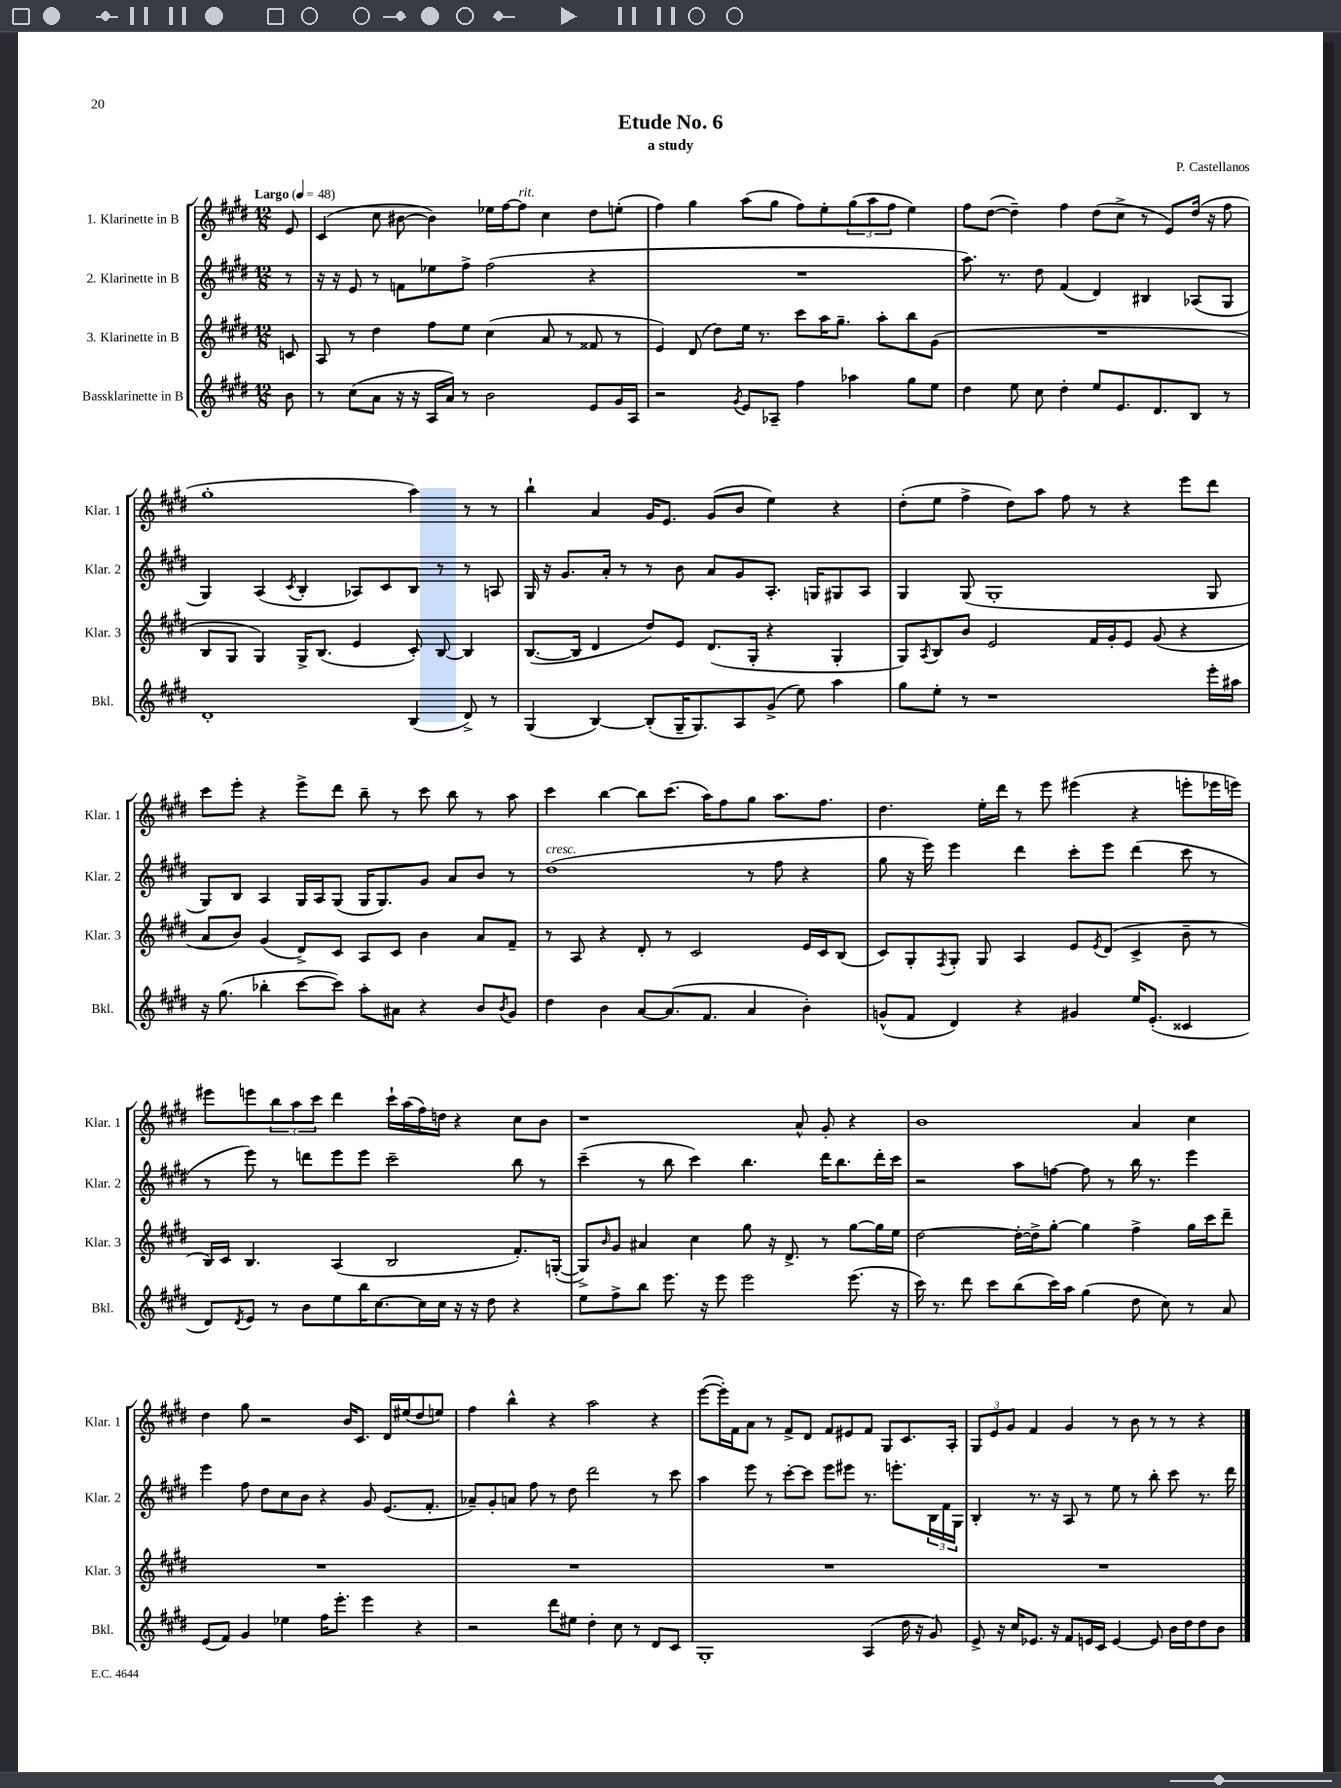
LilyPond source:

\header { title = "Etude No. 6" composer = "P. Castellanos" subtitle = "a study" }
<<
\new StaffGroup <<
\new Staff = "s0" \with { instrumentName = "1. Klarinette in B" shortInstrumentName = "Klar. 1" } {
    \clef treble \key e \major \numericTimeSignature \time 12/8 \partial 8 \tempo "Largo" 4 = 48
    e'8 |
    cis'4( cis''8 bis'8~ bis'4) ees''16 fis''16~ fis''8^\markup { \italic "rit." } cis''4 dis''8 e''8-.( |
    fis''4) gis''4 a''8( gis''8 fis''8) e''8-. \tuplet 3/2 { gis''8( a''8 fis''8 } e''4) |
    fis''8 dis''8~( dis''4--) fis''4 dis''8( cis''8-> r8 e'8) dis''16( r16 fis''8 |
    gis''1-. a''4) r8 r8 |
    b''4-! a'4 gis'16 e'8. gis'8( b'8 e''4) r4 |
    dis''8-.( e''8 fis''4-> dis''8) a''8 fis''8 r8 r4 e'''8 dis'''8 |
    cis'''8 e'''8-. r4 e'''8-> dis'''8 b''8-- r8 cis'''8 b''8 r8 a''8 |
    cis'''4 b''4~ b''8 cis'''8.( a''16) fis''8 gis''8 a''8. fis''8. |
    dis''4. e''16-. dis'''16 r8 e'''8 eis'''4( r4 e'''8-. ees'''16 e'''16) |
    eis'''8 e'''8 \tuplet 3/2 { b''8 a''8 cis'''8 } dis'''4 cis'''16-! a''16( fis''16) d''16 r4 cis''8 b'8 |
    r1 a'8-^ gis'8-. r4 |
    b'1 a'4 cis''4 |
    dis''4 gis''8 r2 b'16 cis'8. dis'16 eis''16( dis''8 e''8) |
    fis''4 b''4-^ r4 a''2 r4 |
    e'''8~( e'''16-.) fis'16 a'8 r8 fis'8-> dis'8 fis'8 eis'8 fis'8 gis8 cis'8. a16-. |
    \tuplet 3/2 { gis8 e'8 gis'8 } fis'4 gis'4 r8 b'8 r8 r8 r4 \bar "|." |
}
\new Staff = "s1" \with { instrumentName = "2. Klarinette in B" shortInstrumentName = "Klar. 2" } {
    \clef treble \key e \major \numericTimeSignature \time 12/8 \partial 8
    r8 |
    r16 r16 e'8 r8 f'8 ees''8 fis''8-> fis''2( r4 |
    R1. |
    a''8.) r8. dis''8 fis'4( dis'4) bis4 aes8( gis8 |
    gis4) a4( \acciaccatura { cis'8 } b4-. aes8) cis'8 b8 r8 r8 a8 |
    gis16 r16 gis'8. a'16-. r8 r8 b'8 a'8 gis'8 a8.-. g16 gis8 a8 |
    gis4 gis8( gis1-. gis8 |
    gis8) b8 a4 gis16 a16 gis8( gis16 gis8.) gis'8 a'8 b'8 r8 |
    dis''1^\markup { \italic "cresc." }( r8 fis''8 r4 |
    gis''8 r16 e'''16) e'''4 dis'''4 cis'''8-. e'''8 dis'''4( cis'''8 r8 |
    r8 e'''8) r8 d'''8 e'''8 e'''8 cis'''2-- b''8 r8 |
    cis'''4--( r8 b''8 cis'''4) b''4. dis'''16 b''8. dis'''16-. cis'''16 |
    r2 a''8 f''8~ f''8 r8 b''16 r8. e'''4 |
    e'''4 fis''8 dis''8 cis''8 b'8 r4 gis'8 e'8.( fis'8.-. |
    aes'8--) gis'8-. a'8 fis''8 r8 dis''8 dis'''2 r8 cis'''8 |
    a''4 e'''8 r8 cis'''8~-. cis'''8 e'''8 eis'''8 r8. e'''8.-. \tuplet 3/2 { b16 fis'16 gis16 } |
    b4-. r8. r16 a8 r8 e''8 r8 b''8-. cis'''8 r8. dis'''16 \bar "|." |
}
\new Staff = "s2" \with { instrumentName = "3. Klarinette in B" shortInstrumentName = "Klar. 3" } {
    \clef treble \key e \major \numericTimeSignature \time 12/8 \partial 8
    c'8 |
    a8 r8 dis''4 fis''8 e''8 cis''4( a'8 r8 fisis'8 r8 |
    e'4) dis'8( dis''8) e''16 r8. cis'''8 a''16 gis''8.-- a''8-. b''8 gis'8( |
    R1. |
    b8 gis8 gis4) gis16-> b8.( e'4 cis'8-.) b8~ b4 |
    b8.~( b16 dis'4 dis''8) e'8 dis'8.( gis16-. r4 gis4-. |
    gis8) \acciaccatura { a8 } b8 b'8 e'2 fis'16 gis'16-. e'8 gis'8( r4 |
    a'8 b'8) gis'4( dis'8->) cis'8 a8 cis'8 b'4 a'8 fis'8-- |
    r8 a8 r4 dis'8-. r8 cis'2 e'16 cis'16 b8( |
    cis'8) gis8-. \acciaccatura { fis8 } gis8-. gis8 a4 e'8 \acciaccatura { e'8 } dis'8( cis'4-> b'8-- r8 |
    b16) cis'16 b4. a4( b2 fis'8.-.) g16~-.( |
    g8->) \grace { b'16 } gis'8 ais'4 cis''4 gis''8 r16 dis'8.-> r8 gis''8~ gis''16 e''16 |
    dis''2~ dis''16~-. dis''16-> gis''8~-. gis''4 fis''4-> gis''16 cis'''16 dis'''8-- |
    R1. |
    R1. |
    R1. |
    R1. \bar "|." |
}
\new Staff = "s3" \with { instrumentName = "Bassklarinette in B" shortInstrumentName = "Bkl." } {
    \clef treble \key e \major \numericTimeSignature \time 12/8 \partial 8
    b'8 |
    r8 cis''8( a'8 r16 r16 a16 a'16) r8 b'2 e'8 gis'16 a16 |
    r2 \acciaccatura { gis'8 } e'8 aes8-- fis''4 aes''4 gis''8 e''8 |
    dis''4 e''8 cis''8 dis''4-. e''8 e'8. dis'8. b8 r8 |
    dis'1-. b4( dis'8->) r8 |
    gis4( b4~) b8-.( gis16-- gis8.) a8 gis'8->( e''8) a''4 |
    gis''8 e''8-. r8 r1 e'''16-. ais''16 |
    r16 gis''8.( bes''4-. cis'''8~ cis'''8) a''8-. ais'8 r4 b'8 \acciaccatura { b'8 } gis'8 |
    dis''4 b'4 a'8~ a'8.( fis'8. a'4 b'4-.) |
    g'8-^( fis'8 dis'4) r4 gis'4 e''16 e'8.-.( cisis'4 |
    dis'8) \acciaccatura { dis'8 } e'8 r8 b'8 e''8 b''16 cis''8.~ cis''16 cis''16 r16 r16 dis''8 r4 |
    e''8 fis''8-> b''8 e'''8. r16 e'''8 e'''2 e'''8.( r16 |
    cis'''16) r8. dis'''8 cis'''8 b''8( cis'''16) a''16 gis''4( dis''8 cis''8) r8 a'8 |
    e'8( fis'8) gis'4 ees''4 fis''16 e'''8.-. e'''4 r4 |
    r2 dis'''8 eis''8 dis''4-. cis''8 r8 dis'8 cis'8 |
    gis1-. a4( dis''16 r16 gis'8) |
    e'8-> r16 cis''16 ees'8. r16 fis'8 e'16 cis'16 e'4~ e'8 b'16 dis''16 dis''8 b'8 \bar "|." |
}
>>
>>
\layout { \context { \Score \remove "Bar_number_engraver" } }
